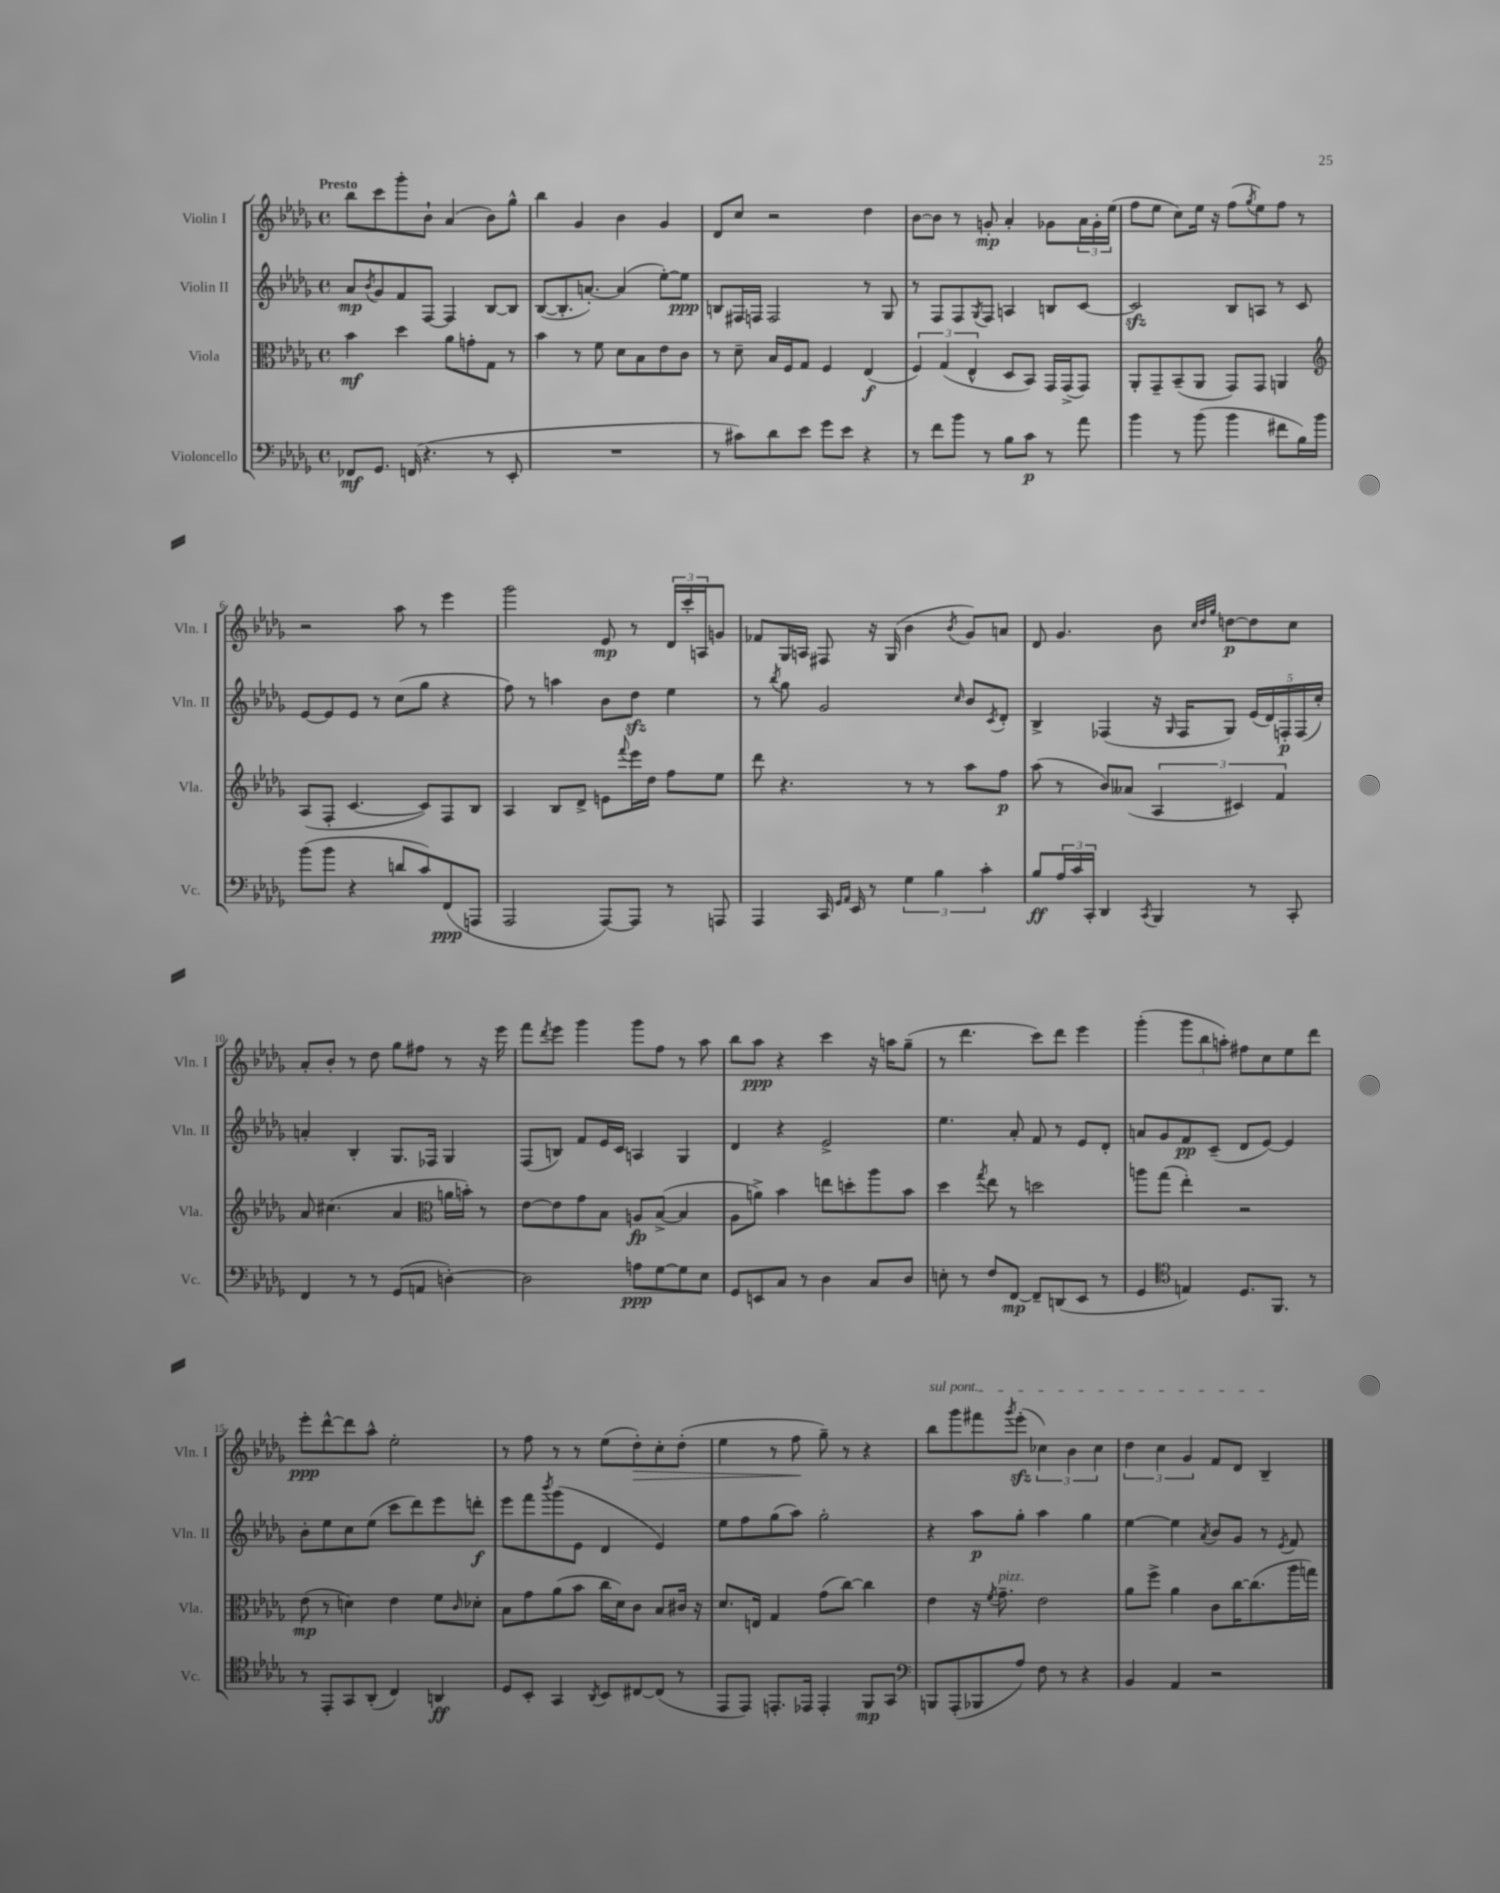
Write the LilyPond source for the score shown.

<<
\new StaffGroup <<
\new Staff = "s0" \with { instrumentName = "Violin I" shortInstrumentName = "Vln. I" } {
    \clef treble \key des \major \defaultTimeSignature \time 4/4 \tempo "Presto"
    bes''8 c'''8 ges'''8-. bes'8-! aes'4( bes'8) ges''8-^ |
    bes''4 ges'4 bes'4 ges'4 |
    des'8 c''8 r2 des''4 |
    bes'8~ bes'8 r8 g'8-.\mp aes'4-. ges'8 \tuplet 3/2 { aes'16 ges'16-. ees''16( } |
    f''8 ees''8 c''8) ees''16 r16 f''8( \acciaccatura { ges''8 } ees''8) f''8 r8 |
    r2 aes''8 r8 ees'''4 |
    ges'''2 ees'8\mp r8 \tuplet 3/2 { des'16 c'''16-. a16 } g'8 |
    fes'8 ges16 a16 fis8 r16 ges16( bes'4 \acciaccatura { bes'8 } ges'8) a'8 |
    des'8 ges'4. bes'8 \grace { c''32 des''32 ges''32 } d''8~\p d''8 c''8 |
    aes'8-. bes'8-. r8 des''8 ges''8 fis''8 r8 r16 ees'''16 |
    f'''8 \acciaccatura { des'''8 } ees'''8 ges'''4 ges'''8 f''8 r8 aes''8 |
    bes''8 aes''8\ppp r4 c'''4 r16 a''16 ges''8--( |
    r8 des'''4. c'''8) des'''8 ees'''4 |
    ges'''4-.( \tuplet 3/2 { ges'''8 bes''8 a''8-.) } fis''8 c''8 ees''8 des'''8 |
    ees'''8-.\ppp des'''8~-^ des'''8 aes''8-^ ees''2-. |
    r8 f''8 r8 r8 ees''8( des''8-.\>) c''8-. des''8-.( |
    ees''4 r8 f''8\! ges''8--) r8 r4 |
    \once \override TextSpanner.bound-details.left.text = \markup { \italic "sul pont." } bes''8\startTextSpan ges'''8 fis'''8 \acciaccatura { ges'''8 } ees'''8-.\sfz( \tuplet 3/2 { ces''4) bes'4 ces''4 } |
    \tuplet 3/2 { des''4 c''4 ges'4 } f'8 des'8 bes4--\stopTextSpan \bar "|." |
}
\new Staff = "s1" \with { instrumentName = "Violin II" shortInstrumentName = "Vln. II" } {
    \clef treble \key des \major \defaultTimeSignature \time 4/4
    aes'8\mp \acciaccatura { bes'8 } ges'8 f'8 f8~ f4 bes8~ bes8 |
    bes8~( bes8.-. a'8.~-.) a'4( ees''8~-.) ees''8\ppp |
    b8 fis16 f16 f2 r8 ges8 |
    r8 f8 f8 \acciaccatura { ges8 } f8 a4 b8 c'8~ |
    c'2\sfz bes8 a8 r8 c'8 |
    ees'8~ ees'8 ees'8 r8 c''8( ges''8 r4 |
    f''8) r8 a''4 bes'8 des''8\sfz ees''4 |
    r8 \acciaccatura { bes''8 } ges''8 ges'2 \grace { c''16 } bes'8 \acciaccatura { c'8 } des'8-. |
    bes4-> fes4( r16 \grace { ges16 } fes16 ges8) \tuplet 5/4 { ees'16( des'16) f16-.\p f16( c''16-.) } |
    a'4-. bes4-. ges8. fes16 ges4 |
    f8( b8) f'8 ees'16 c'16 a4 ges4 |
    des'4 r4 ees'2-> |
    ees''4. aes'8-. f'8 r8 ees'8 des'8-. |
    a'8 ges'8 f'8\pp c'8--( des'8 ees'8~) ees'4 |
    bes'8-. ees''8 c''8 ees''8( c'''8 des'''8) ees'''8 d'''8-.\f |
    ees'''8 f'''8 \acciaccatura { bes'''8 } ges'''8( ees'8 des'4 ees'4) |
    ees''8 f''8 ges''8( aes''8) ges''2-. |
    r4 aes''8\p ges''8-. aes''4 ges''4 |
    ees''4~ ees''4 \acciaccatura { aes'8 } bes'8 ges'8 r8 \acciaccatura { ees'8 } f'8 \bar "|." |
}
\new Staff = "s2" \with { instrumentName = "Viola" shortInstrumentName = "Vla." } {
    \clef alto \key des \major \defaultTimeSignature \time 4/4
    bes'4\mf des''4 aes'8 g'8-. ges8 r8 |
    bes'4 r8 f'8 des'8 bes8 ees'8 c'8 |
    r8 des'8-- bes16 f16 ges8 f4 ees4\f( |
    \tuplet 3/2 { f4) ges4( ees4-^ } des8 bes,8) ges,16 ges,16->( ges,8) |
    aes,8-. ges,8-- bes,8--( aes,8 ges,8) ges,8 a,4 |
    \clef treble aes8( f8-. c'4.~ c'8) f8 bes8 |
    aes4 bes8 des'8-> e'8 \appoggiatura { f'''8 } ees'''16 des''16 f''8 ees''8 |
    des'''8 r4. r8 r8 aes''8 f''8\p |
    aes''8( r8 bes'8) aeses'8( \tuplet 3/2 { aes4 cis'4) f'4 } |
    aes'8 cis''4.( aes'4 \clef alto a'16 b'16-.) r8 |
    ees'8~ ees'8 ges'8 bes8 a8\fp bes8~->( bes4 |
    aes8 a'8->) bes'4 e''8 d''8-. aes''8 bes'8 |
    des''4 \acciaccatura { ges''8 } ees''8 r8 d''2 |
    a''8 ges''8( ees''4-.) r2 |
    ees'8\mp( r8 d'4) ees'4 f'8 \grace { c'16 } des'8-. |
    bes8 ges'8 aes'8( bes'8 c''16 des'16) c'8 bes8 cis'16 r16 |
    des'8. e16 ges4 ges'8( c''8~) c''4 |
    ees'4 r16 \acciaccatura { f'8 } ges'8.--^\markup { \italic "pizz." } ees'2 |
    aes'8 f''8-> aes'4 c'8 c''16~ c''8.( aes''16 g''16) \bar "|." |
}
\new Staff = "s3" \with { instrumentName = "Violoncello" shortInstrumentName = "Vc." } {
    \clef bass \key des \major \defaultTimeSignature \time 4/4
    fes,8\mf ges,8. f,16( r4. r8 ees,8-. |
    R1 |
    r8 cis'8) des'8 ees'8 ges'8 ees'8 r4 |
    r8 f'8 bes'8 r8 bes8 c'8\p r8 aes'8 |
    bes'4 r8 bes'8( bes'4 fis'8 bes16) bes'16 |
    bes'8( bes'8 r4 d'8 c'8) f,8\ppp( a,,8 |
    aes,,2 aes,,8~) aes,,8 r8 a,,8 |
    aes,,4 c,16 \grace { ges,16 aes,16 } ees,16 r8 \tuplet 3/2 { ges4 bes4 c'4-. } |
    bes8\ff \tuplet 3/2 { aes16 c'16 c,16-. } des,4 \acciaccatura { c,8 } bes,,4 r8 c,8-. |
    f,4 r8 r8 ges,8( a,8 d4~-.) |
    d2 a8\ppp ges8~ ges8 ees8 |
    ges,8 e,8 c8 r8 des4 c8 des8 |
    e8-. r8 f8 f,8~\mp f,8-- d,8( ees,8 r8 |
    ges,4 \clef tenor e4) des8. f,8. r8 |
    r8 ees,8-. ges,8 aes,8-.( c4) a,4\ff |
    des8 bes,8-. ges,4 \acciaccatura { aes,8 } bes,8 cis8~ cis8( r8 |
    ees,8 ees,8) e,8.-. ees,16 ees,4-. f,8\mp ges,8 |
    \clef bass b,,8 aes,,8-.( bes,,8 aes8) f8 r8 r4 |
    bes,4 aes,4 r2 \bar "|." |
}
>>
>>
